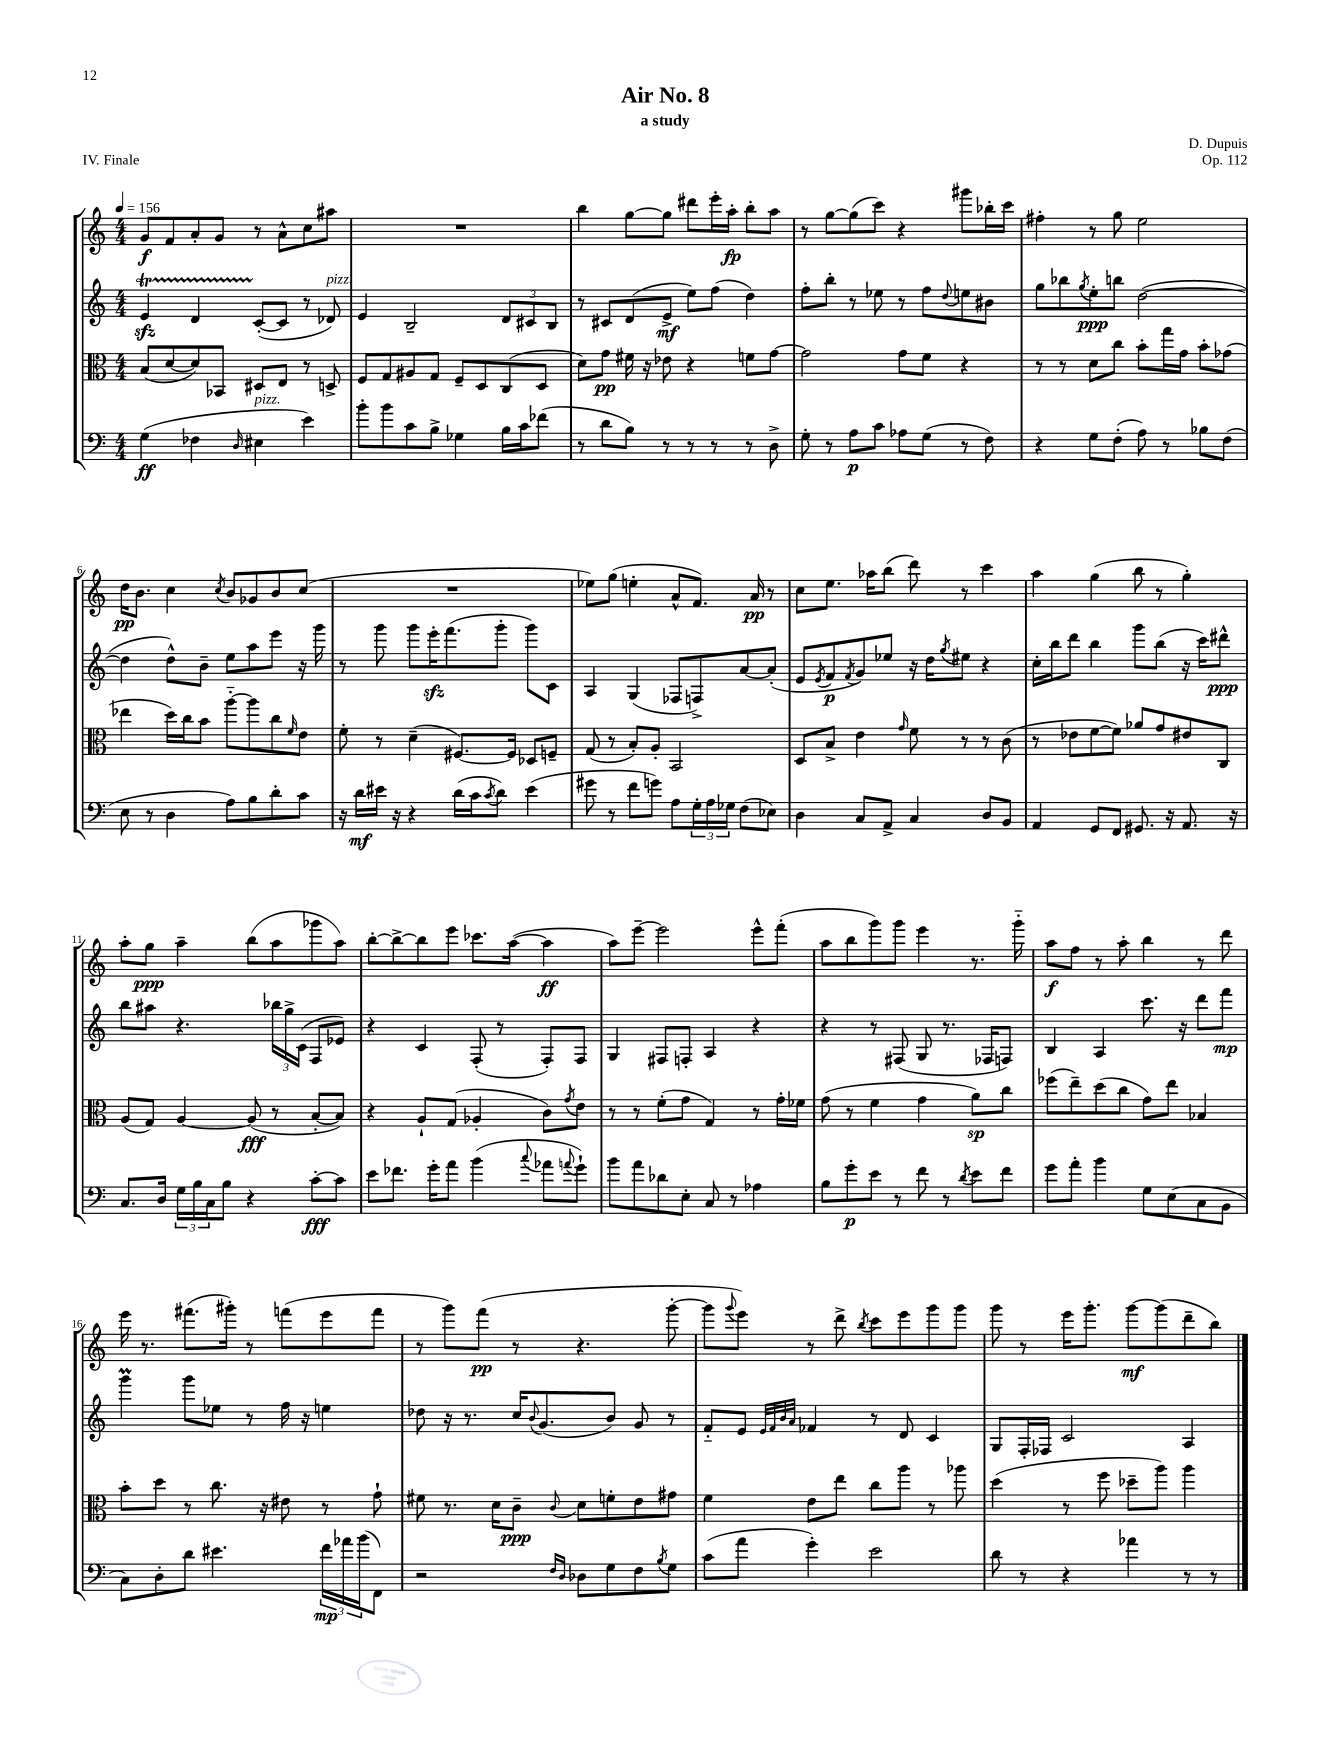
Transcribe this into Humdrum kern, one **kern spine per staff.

**kern	**kern	**kern	**kern
*staff4	*staff3	*staff2	*staff1
*clefF4	*clefC3	*clefG2	*clefG2
*k[]	*k[]	*k[]	*k[]
*M4/4	*M4/4	*M4/4	*M4/4
*MM156	*MM156	*MM156	*MM156
(4G	(8B	4e	8g
.	[8d	.	8f
4F-	8d])	4d	8a'
.	8BB-	.	8g
16qqD	.	.	.
4E#	8D#	([8c'	8r
.	8E	8c]	8a^^
4e)	8r	8r	8cc
.	8D^	8d-)	8aa#
=	=	=	=
8b'	8F	4e	1r
8b	8G	.	.
8c	8A#	2B~	.
8B^	8G	.	.
4G-	8F~	.	.
.	8D	.	.
16B	(8C	12d	.
16c	.	.	.
.	.	12c#	.
(8f-	8D	.	.
.	.	12B	.
=	=	=	=
8r	8d)	8r	4bb
8d	8g	8c#	.
8B)	16f#	(8d	[8gg
.	16r	.	.
8r	8e-	8e^	8gg]
8r	4r	8ee)	8ddd#
8r	.	(8ff	16eee'
.	.	.	16aa'
8r	8f	4dd)	8bb'
8D^	[8g	.	8aa
=	=	=	=
8G'	2g]	8ff'	8r
8r	.	8bb'	[8gg
8A	.	8r	(8gg]
8c	.	8ee-	8ccc)
8A-	8g	8r	4r
(8G	8f	8ff	.
.	.	8qqdd	.
8r	4r	8ee	8ggg#
8F)	.	8b#	16bb-'
.	.	.	16ccc
=	=	=	=
4r	8r	8gg	4ff#'
.	8r	8bb-	.
.	.	8qgg	.
8G	8d	8ee'	8r
(8F'	8cc	8bb	8gg
8A)	8b'	([2dd	2ee
8r	16gg	.	.
.	16g	.	.
8B-	8b'	.	.
(8F	(8g-	.	.
=	=	=	=
8E	4ee-	4dd]	16dd
.	.	.	8.b
8r	.	.	.
4D	16dd)	8dd^^)	4cc
.	16cc	.	.
.	8b	8b~	.
.	.	.	8qcc
8A)	[8aa'~	8ee	8b
8B	8aa]	8aa	8g-
8d'	8cc	8eee	8b
.	16qqf	.	.
8c	8e	16r	(8cc
.	.	16ggg	.
=	=	=	=
16r	8f'	8r	1r
16d	.	.	.
16e#	8r	8ggg	.
16r	.	.	.
4r	(4d~	8ggg	.
.	.	16eee'	.
.	.	(8.fff	.
(16d	[8.F#)	.	.
16c	.	.	.
8qc	.	.	.
8d)	.	8ggg'	.
.	16F#]	.	.
(4e#	8D-	8ggg)	.
.	8F~	8c	.
=	=	=	=
8g#	(8G	4A	8ee-)
8r	8r	.	(8gg
8f	8B')	(4G	4ee'
8g)	8A'	.	.
8A	2BB	8F-	8a^^
24G'	.	8F^)	8.f)
24A	.	.	.
24G-	.	.	.
(8F	.	[8a	.
.	.	.	16a
8E-)	.	(8a']	8r
=	=	=	=
4D	8D	8e	8cc
.	.	8qe	.
.	8B^	8f	8.ee
.	.	8qf	.
8C	4e	8g)	.
.	.	.	16aa-
8AA^	.	8ee-	(8bb
.	16qqg	.	.
4C	8f	16r	8ddd)
.	.	16dd	.
.	.	8qgg	.
.	8r	8ee#	8r
8D	8r	4r	4ccc
8BB	(8c	.	.
=	=	=	=
4AA	8r	16cc'	4aa
.	.	16bb	.
.	8e-	8ddd	.
8GG	[8f	4bb	(4gg
8FF	8f])	.	.
8.GG#	8a-	8ggg	8bb
.	8g	(8bb	8r
16r	.	.	.
8.AA	8e#	16r	4gg')
.	.	16ccc)	.
.	8C	8ddd#^^	.
16r	.	.	.
=	=	=	=
8.C	(8A	8bb	8aa'
.	8G)	8aa#	8gg
16D	.	.	.
24G	[4A	4.r	4aa~
24B	.	.	.
24C	.	.	.
8B	.	.	.
4r	(8A]	.	(8bb
.	8r	24bb-	8aa
.	.	24gg^	.
.	.	(24c	.
[8c'	[8B'	8F	8ggg-
8c]	8B])	8e-)	8aa)
=	=	=	=
8e	4r	4r	[8bb'
8.f-	.	.	8bb^_
.	8A`	4c	8bb]
16g'	.	.	.
8a	(8G	.	8eee
(4b	4A-'	(8F'	8.ccc-
.	.	8r	.
.	.	.	([16aa
8qqcc	.	.	.
8a-	8c)	8F')	4aa]
8qqa	8qg	.	.
8g`)	8e	8F	.
=	=	=	=
8b	8r	4G	8aa)
8a	8r	.	[8eee~
8d-	(8f'	8F#	2eee]
8E'	8g	8F'	.
8C	4G)	4A	.
8r	.	.	.
4A-	8r	4r	8eee^^
.	16g'	.	(8fff'
.	16f-	.	.
=	=	=	=
8B	(8g	4r	8aa
8g'	8r	.	8bb
8e	4f	8r	8ggg)
8r	.	(8F#	8ggg
8f	4g	8G	4eee
8r	.	8.r	.
8qd	.	.	.
8e	8a)	.	8.r
.	.	16F-	.
8f	8cc	8F)	.
.	.	.	16ggg'~
=	=	=	=
8g	(8ff-	4B	8aa
8a'	8ee~)	.	8ff
4b	(8dd	4A	8r
.	8cc	.	8aa'
8G	8g)	8.ccc	4bb
(8E	8ee	.	.
.	.	16r	.
8C	4B-	8ddd	8r
8BB	.	8fff	8ddd
=	=	=	=
8C)	8b'	4ggg	16eee
.	.	.	8.r
8D'	8dd	.	.
8d	8r	8ggg	(8.fff#
4.e#	8.cc	8ee-	.
.	.	.	16ggg#')
.	.	8r	8r
.	16r	.	.
.	8e#	16ff	(8fff
.	.	16r	.
24f	8r	4ee	8eee
24a-	.	.	.
(24b	.	.	.
8FF)	8g`	.	8fff
=	=	=	=
2r	8f#	8dd-	8r
.	8.r	16r	8ggg)
.	.	8.r	.
.	.	.	(8fff
.	16d	.	.
.	8c~	16cc	8r
.	.	8qqb	.
.	.	(8.g	.
16qqF	.	.	.
16qqD	8qqc	.	.
8D-	8d	.	4.r
8G	8f'	8b)	.
8F	8e	8g	.
8qB	.	.	.
8G	8g#	8r	[8ggg'
=	=	=	=
(8c	4f	8f'~	8ggg]
.	.	.	8qqggg
8a	.	8e	8eee)
.	.	32qqe	.
.	.	32qqf	.
.	.	32qqb	.
.	.	32qqa	.
4g')	8e	4f-	8r
.	8ee	.	8ddd^
.	.	.	8qbb
2e	8cc	8r	8ccc
.	8aa	8d	8eee
.	8r	4c	8ggg
.	8aa-	.	8ggg
=	=	=	=
8d	(4dd	8G	8ggg
8r	.	16F'	8r
.	.	16F-	.
4r	8r	2c	16eee
.	.	.	8.ggg'
.	8ff	.	.
4a-	8dd-~	.	[8ggg
.	8aa)	.	(8ggg]
8r	4aa	4A	8ddd~
8r	.	.	8bb)
==	==	==	==
*-	*-	*-	*-
